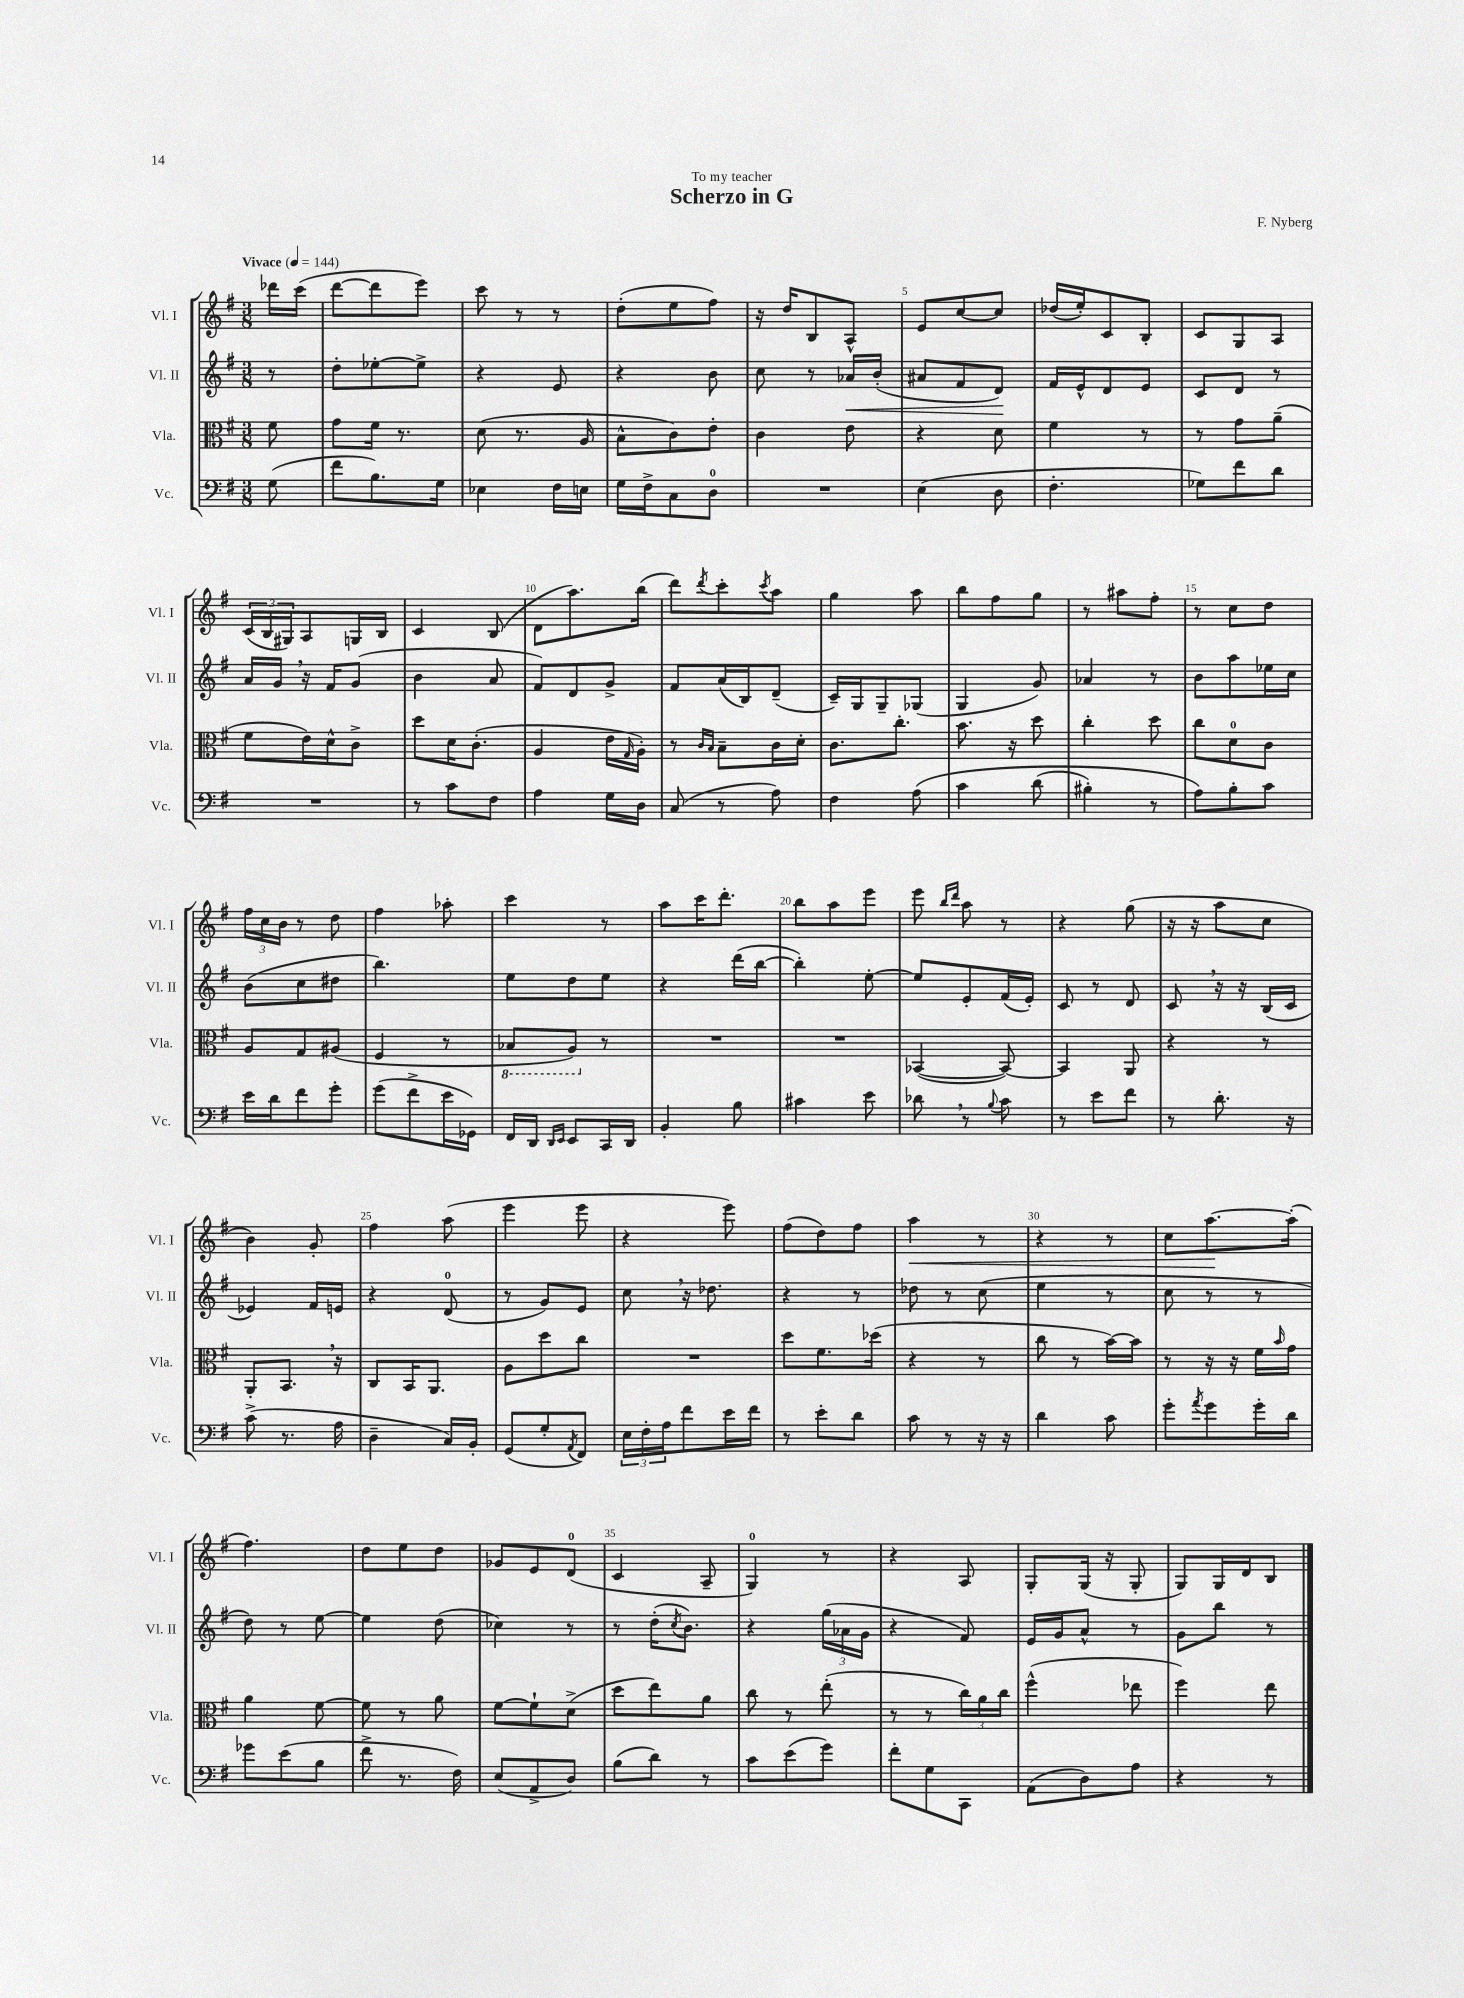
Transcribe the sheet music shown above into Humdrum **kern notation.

**kern	**kern	**kern	**dynam	**kern	**dynam
*part4	*part3	*part2	*part2	*part1	*part1
*staff4	*staff3	*staff2	*staff2	*staff1	*staff1
*I"Vc.	*I"Vla.	*I"Vl. II	*	*I"Vl. I	*
*I'Vc.	*I'Vla.	*I'Vl. II	*	*I'Vl. I	*
*clefF4	*clefC3	*clefG2	*	*clefG2	*
*k[f#]	*k[f#]	*k[f#]	*	*k[f#]	*
*M3/8	*M3/8	*M3/8	*	*M3/8	*
*MM144	*MM144	*MM144	*	*MM144	*
=	=	=	=	=	=
!	!	!	!	!LO:TX:a:B:t=Vivace	!
(8G\	8f#\	8r	.	16ddd-X\LL	.
.	.	.	.	(16ccc\JJ	.
=1	=1	=1	=1	=1	=1
8f#\L	8g\L	8dd'\L	.	[8ddd\L	.
8.B\)	16f#\Jk	[8ee-X'\	.	8ddd\]	.
.	8.r	.	.	.	.
.	.	8ee-^\J]	.	8eee\J)	.
16G\Jk	.	.	.	.	.
=2	=2	=2	=2	=2	=2
4E-X\	(8d\	4r	.	8ccc\	.
.	8.r	.	.	8r	.
16F#\LL	.	8e/	.	8r	.
16En\JJ	16A/	.	.	.	.
=3	=3	=3	=3	=3	=3
16G\LL	8B^^\L	4r	.	(8dd'\L	.
16F#^\J	.	.	.	.	.
8C\	8c\)	.	.	8ee\	.
8D\J	8e'\J	8b\	.	8ff#\J)	.
=4	=4	=4	=4	=4	=4
4.r	4c\	8cc\	.	16r	.
.	.	.	.	16dd/KL	.
.	.	8r	.	8B/	.
!	!	!	!LO:HP:b	!	!
.	8e\	16a-X/LL	<	8A^^/J	.
.	.	(16b'/JJ	.	.	.
=5	=5	=5	=5	=5	=5
(4E\	4r	8a#X/L	.	8e/L	.
.	.	8f#/	.	[8cc/	.
8D\	8d\	8d/J)	.	8cc/J]	.
.	.	.	[	.	.
=6	=6	=6	=6	=6	=6
4.F#'\	4f#\	16f#/LL	.	(16dd-X/LL	.
.	.	16e^^/J	.	16ee'/J)	.
.	.	8d/	.	8c/	.
.	8r	8e/J	.	8B'/J	.
=7	=7	=7	=7	=7	=7
8G-X\L)	8r	8c/L	.	8c/L	.
8f#\	8g\L	8d/J	.	8G/	.
8d\J	(8a~\J	8r	.	8A/J	.
!!LO:LB:g=z
=8	=8	=8	=8	=8	=8
4.r	8f#\L	16a/LL	.	(24c/LL	.
.	.	.	.	24B/	.
.	.	16g,/JJ	.	.	.
.	.	.	.	24G#X/J)	.
.	16e\L)	16r	.	8A/	.
.	16d^^\J	16f#/KL	.	.	.
.	8c^\J	(8g/J	.	16Gn/L	.
.	.	.	.	16B/JJ	.
=9	=9	=9	=9	=9	=9
8r	8dd\L	4b\	.	4c/	.
8c\L	16d\K	.	.	.	.
.	(8.c'\J	.	.	.	.
8F#\J	.	8a/	.	(8B/	.
=10	=10	=10	=10	=10	=10
4A\	4A/	8f#/L)	.	8d\L	.
.	.	8d/	.	8.aa\)	.
16G\LL	16e\LL	8g^/J	.	.	.
.	16qqG/	.	.	.	.
16D\JJ	16A'\JJ)	.	.	(16bb\Jk	.
=11	=11	=11	=11	=11	=11
(8C/	8r	8f#/L	.	8ddd\L)	.
.	16qqc/LL	.	.	.	.
.	16qqB/JJ	.	.	8qddd/	.
8r	8B~\L	(16a/L	.	8ccc'\	.
.	.	16B/J)	.	.	.
.	.	.	.	8qccc/	.
8A\)	16c\L	(8d~/J	.	8aa\J	.
.	16d'\JJ	.	.	.	.
=12	=12	=12	=12	=12	=12
4F#\	8.c\L	16c~/LL)	.	4gg\	.
.	.	16G/J	.	.	.
.	.	8G~/	.	.	.
.	8.cc'\J	.	.	.	.
(8A\	.	(8G-X/J	.	8aa\	.
=13	=13	=13	=13	=13	=13
4c\	8.b\	4G/	.	8bb\L	.
.	.	.	.	8ff#\	.
.	16r	.	.	.	.
(8d\	8dd\	8g/)	.	8gg\J	.
=14	=14	=14	=14	=14	=14
4B#X'\)	4cc'\	4a-X/	.	8r	.
.	.	.	.	8aa#X\L	.
8r	8dd\	8r	.	8ff#'\J	.
=15	=15	=15	=15	=15	=15
8A\L)	8cc\L	8b\L	.	8r	.
8B'\	8d\	8aa\	.	8cc\L	.
8c\J	8c\J	16ee-X\L	.	8dd\J	.
.	.	16cc\JJ	.	.	.
!!LO:LB:g=z
=16	=16	=16	=16	=16	=16
16e\LL	8A/L	(8b\L	.	24ff#\LL	.
.	.	.	.	24cc\	.
16d\J	.	.	.	.	.
.	.	.	.	24b\JJ	.
8f#\	8G/	8cc\	.	8r	.
8g'\J	(8A#X/J	8dd#X\J	.	8dd\	.
=17	=17	=17	=17	=17	=17
(8g\L	4F#/	4.bb\)	.	4ff#\	.
8f#^\	.	.	.	.	.
16e\L	8r	.	.	8aa-X'\	.
16GG-X\JJ)	.	.	.	.	.
=18	=18	=18	=18	=18	=18
*	*8ba	*	*	*	*
16FF#/LL	8BB-X/L	8ee\L	.	4ccc\	.
16DD/JJ	.	.	.	.	.
16qqDD/LL	.	.	.	.	.
16qqEE/JJ	.	.	.	.	.
8EE/L	8AA/J)	8dd\	.	.	.
*	*X8ba	*	*	*	*
16CC/L	8r	8ee\J	.	8r	.
16DD/JJ	.	.	.	.	.
=19	=19	=19	=19	=19	=19
4BB'/	4.r	4r	.	8aa\L	.
.	.	.	.	16ccc\K	.
.	.	.	.	8.ddd'\J	.
8B\	.	(16ddd\LL	.	.	.
.	.	[16bb\JJ	.	.	.
=20	=20	=20	=20	=20	=20
4c#X\	4.r	4bb'\])	.	8bb\L	.
.	.	.	.	8aa\	.
8e\	.	[8ee'\	.	8eee\J	.
=21	=21	=21	=21	=21	=21
8d-X,\	([4BB-X/	8ee/L]	.	8eee\	.
.	.	.	.	16qqbb/LL	.
.	.	.	.	16qqddd/JJ	.
8r	.	8e'/	.	8aa\	.
8qqB/	.	.	.	.	.
8c\	8BB-/_)	(16f#/L	.	8r	.
.	.	16e'/JJ)	.	.	.
=22	=22	=22	=22	=22	=22
8r	4BB-/]	8c/	.	4r	.
8e\L	.	8r	.	.	.
8f#\J	8AA/	8d/	.	(8gg\	.
=23	=23	=23	=23	=23	=23
8r	4r	8c,/	.	16r	.
.	.	.	.	16r	.
8.d'\	.	16r	.	8aa\L	.
.	.	16r	.	.	.
.	8r	(16B/LL	.	8cc\J	.
16r	.	16c/JJ	.	.	.
!!LO:LB:g=z
=24	=24	=24	=24	=24	=24
(8c^\	8AA'/L	4e-X/)	.	4b\)	.
8.r	8.BB,/J	.	.	.	.
.	.	16f#/LL	.	8g'/	.
16A\	16r	16en/JJ	.	.	.
=25	=25	=25	=25	=25	=25
4D~\	8C/L	4r	.	4ff#\	.
.	16BB/K	.	.	.	.
.	8.AA/J	.	.	.	.
16C/LL)	.	(8d/	.	(8aa\	.
16BB'/JJ	.	.	.	.	.
=26	=26	=26	=26	=26	=26
(8GG/L	8A\L	8r	.	4eee\	.
8G'/	8dd\	8g/L)	.	.	.
8qAA/	.	.	.	.	.
8FF#/J)	8cc\J	8e/J	.	8eee\	.
=27	=27	=27	=27	=27	=27
24E\LL	4.r	8cc,\	.	4r	.
24F#'\	.	.	.	.	.
24A\J	.	.	.	.	.
8f#\	.	16r	.	.	.
.	.	8.dd-X\	.	.	.
16e\L	.	.	.	8eee\)	.
16f#\JJ	.	.	.	.	.
=28	=28	=28	=28	=28	=28
8r	8dd\L	4r	.	(8ff#\L	.
8e'\L	8.f#\	.	.	8dd\)	.
8d\J	.	8r	.	8ff#\J	.
.	(16dd-X\Jk	.	.	.	.
=29	=29	=29	=29	=29	=29
!	!	!	!	!	!LO:HP:b
8c\	4r	8dd-X\	.	4aa\	<
8r	.	8r	.	.	.
16r	8r	(8cc\	.	8r	.
16r	.	.	.	.	.
=30	=30	=30	=30	=30	=30
4d\	8cc\	4ee\	.	4r	.
.	8r	.	.	.	.
8c\	[16b\LL)	8r	.	8r	.
.	16b\JJ]	.	.	.	.
=31	=31	=31	=31	=31	=31
8g'\L	8r	8cc\	.	8cc\L	.
8qa/	.	.	.	.	.
8g\	16r	8r	.	[8.aa\	.
.	16r	.	.	.	.
16g'\L	16f#\LL	8r	.	.	.
.	16qqb/	.	.	.	.
16d\JJ	16g\JJ	.	.	(16aa'\Jk]	[
!!LO:LB:g=z
=32	=32	=32	=32	=32	=32
8g-X\L	4a\	8dd\)	.	4.ff#\)	.
(8e\	.	8r	.	.	.
8B\J	[8f#\	[8ee\	.	.	.
=33	=33	=33	=33	=33	=33
8f#^\	8f#\]	4ee\]	.	8dd\L	.
8.r	8r	.	.	8ee\	.
.	8a\	(8dd\	.	8dd\J	.
16F#\)	.	.	.	.	.
=34	=34	=34	=34	=34	=34
(8E/L	[8f#\L	4cc-X\)	.	8g-X/L	.
8AA^/	8f#`\]	.	.	8e/	.
8D/J)	(8d^\J	8r	.	(8d/J	.
=35	=35	=35	=35	=35	=35
(8B\L	8dd\L	8r	.	4c/	.
8d\J)	8ee\)	(16dd'\KL	.	.	.
.	.	8qcc/	.	.	.
.	.	8.b\J)	.	.	.
8r	8a\J	.	.	8A~/	.
=36	=36	=36	=36	=36	=36
8c\L	8cc\	4r	.	4G/)	.
(8e\	8r	.	.	.	.
8g\J)	(8ee'\	(24gg\LL	.	8r	.
.	.	24a-X\	.	.	.
.	.	24g\JJ	.	.	.
=37	=37	=37	=37	=37	=37
8f#'\L	8r	4r	.	4r	.
8G\	8r	.	.	.	.
8CC\J	24cc\LL)	8f#/)	.	8A/	.
.	24a\	.	.	.	.
.	24cc\JJ	.	.	.	.
=38	=38	=38	=38	=38	=38
(8AA\L	(4ff#^^\	16e/LL	.	8G'/L	.
.	.	16g/J	.	.	.
8D\)	.	8a^^/J	.	(16G/Jk	.
.	.	.	.	16r	.
8A\J	8ee-X\	8r	.	8G'/	.
=39	=39	=39	=39	=39	=39
4r	4ff#\)	8g\L	.	8G/L)	.
.	.	8bb\J	.	16G/L	.
.	.	.	.	16d/J	.
8r	8ee\	8r	.	8B/J	.
==	==	==	==	==	==
*-	*-	*-	*-	*-	*-
